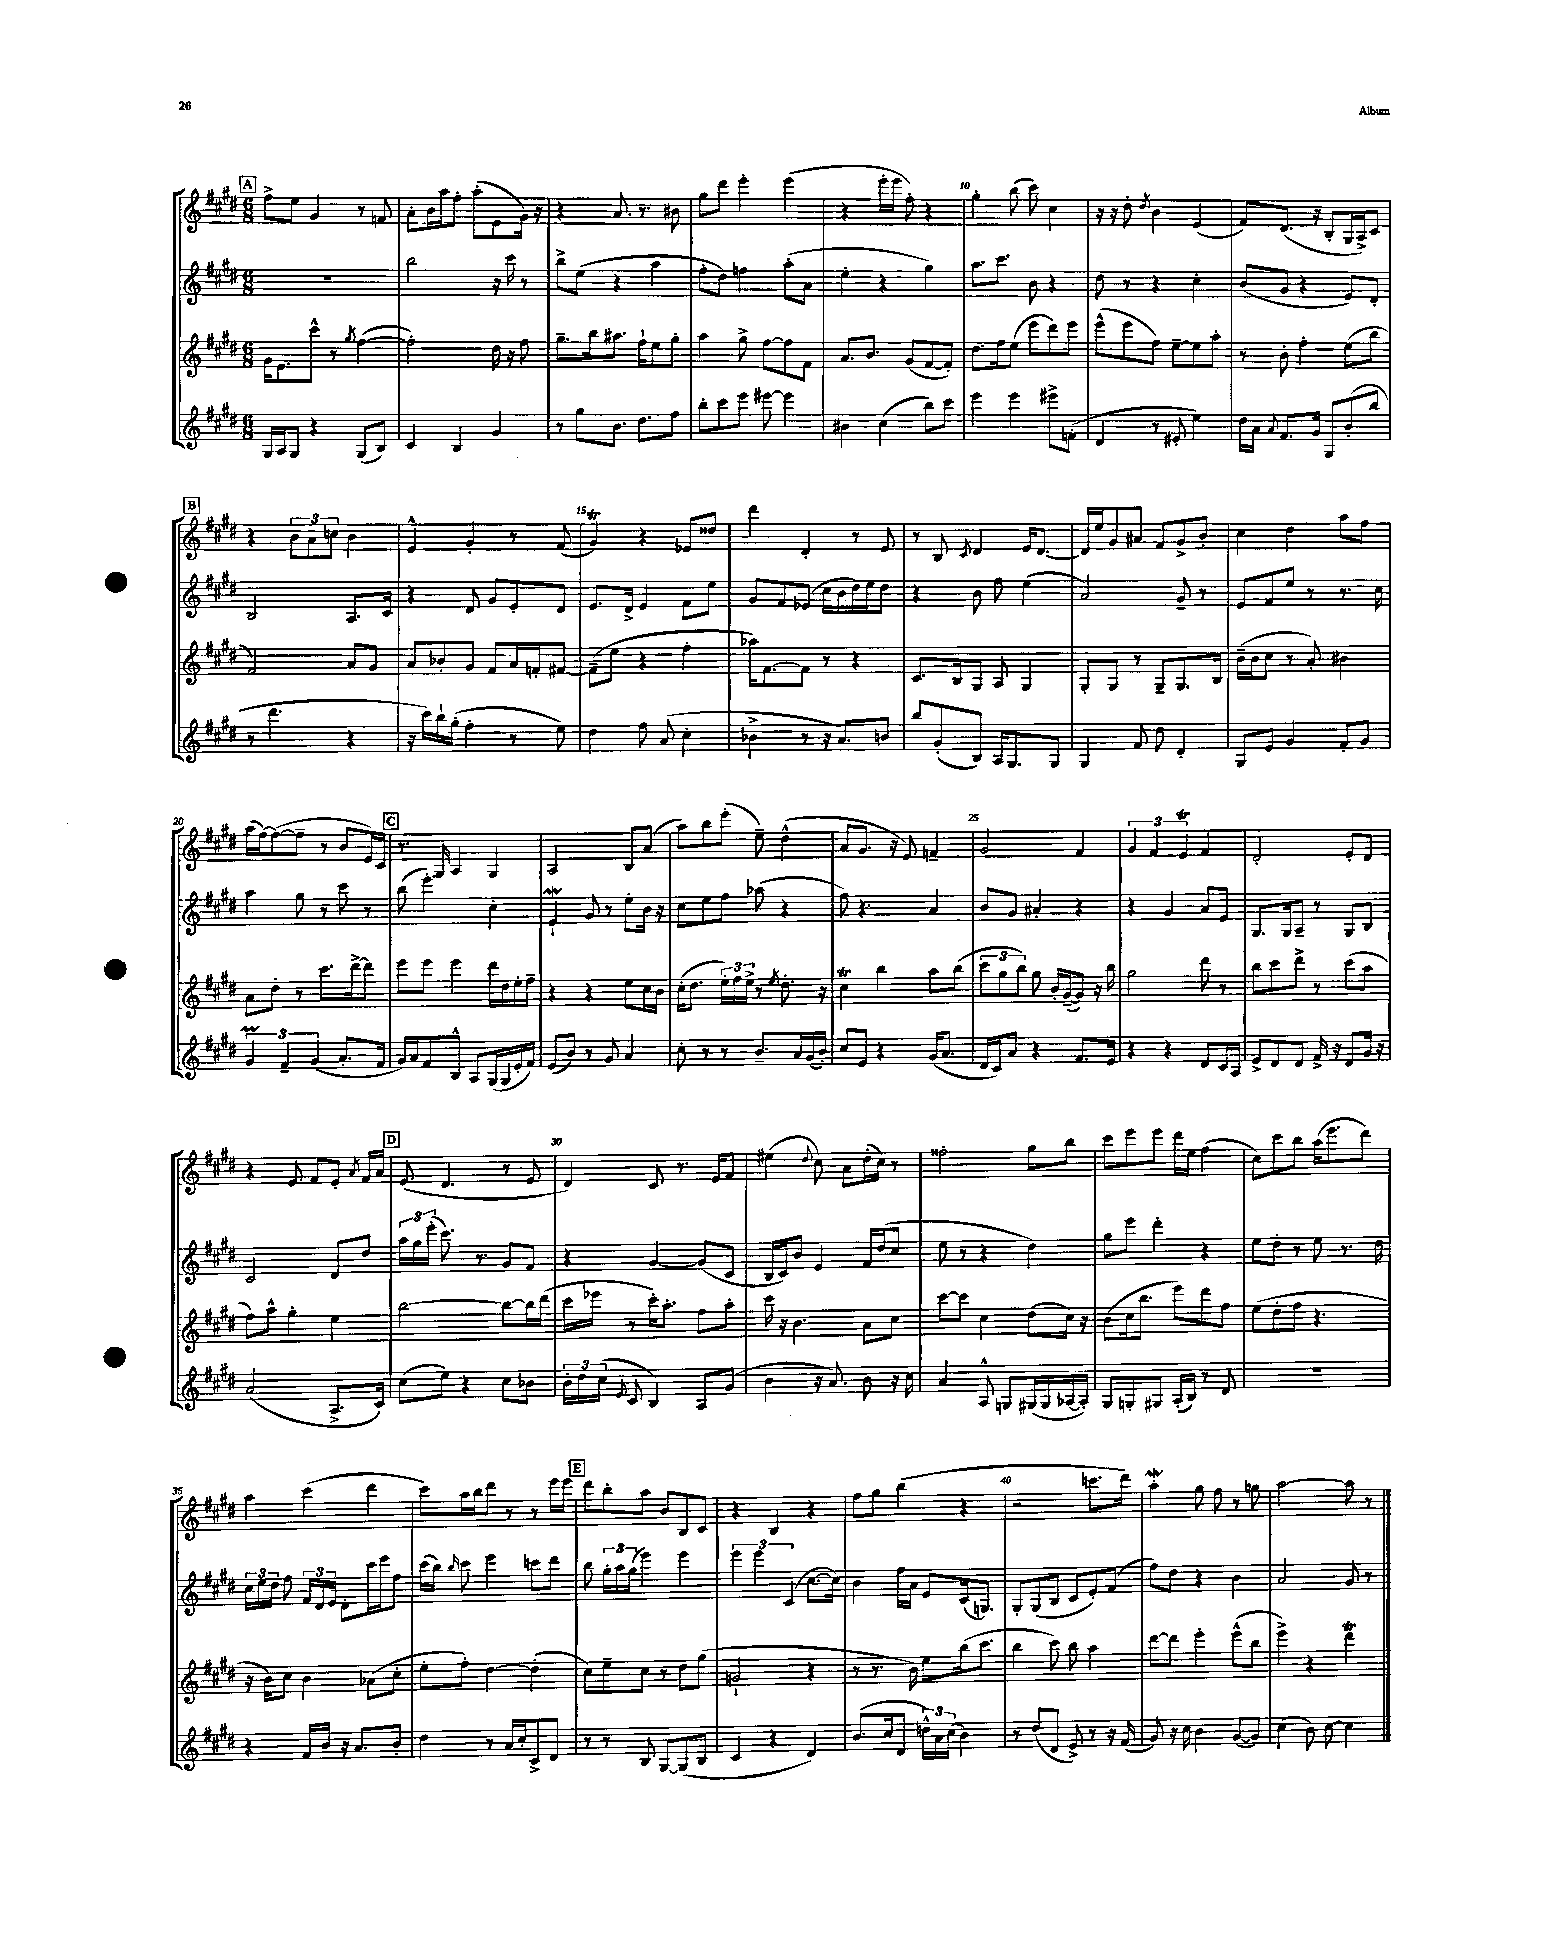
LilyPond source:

<<
\new StaffGroup <<
\new Staff = "s0" {
    \clef treble \key e \major \numericTimeSignature \time 6/8
    \autoBeamOff \mark \markup { \box "A" } fis''8[-> e''8] gis'4 r8 f'8 |
    a'8[-. b'16 a''16 fis''8]-. a''8[-.( e'8 gis'16]) r16 |
    r4 a'8. r8. bis'8 |
    gis''8[ dis'''8] e'''4-. e'''4( |
    r4 e'''16[-. e'''16] fis''8-.) r4 |
    gis''4-. b''8( cis'''8) cis''4 |
    r16 r16 dis''8-. \acciaccatura { dis''8 } b'4 e'4( |
    fis'8[) dis'8.]( r16 b8[-. gis16 a16->) cis'8] |
    \mark \markup { \box "B" } r4 \tuplet 3/2 { b'8[ a'8 c''8] } b'4 |
    e'4-^ gis'4-. r8 fis'8( |
    gis'4\trill) r4 ees'8[ disis''8] |
    dis'''4 dis'4-. r8 e'8 |
    r8 b8 \acciaccatura { cis'8 } dis'4 e'16[ dis'8.]~ |
    dis'16[ e''16 gis'8 ais'8] fis'8[ gis'8-> b'8]-. |
    cis''4 dis''4 a''8[ fis''8] |
    a''16[( fis''16~) fis''8~( fis''8]-- r8 b'8[ e'16) cis'16] |
    \mark \markup { \box "C" } r8. gis16 a4 gis4 |
    a2 b8[ a'8]( |
    a''8[) b''8 e'''8]-.( e''8--) dis''4-^( |
    a'8[ gis'8.] r16 e'8) f'4-- |
    gis'2 fis'4 |
    \tuplet 3/2 { gis'4 fis'4 e'4\trill } fis'4 |
    dis'2-. e'8[-. dis'8] |
    r4 e'8 fis'8[ e'8]-. \acciaccatura { a'8 } fis'16[ a'16] |
    \mark \markup { \box "D" } e'8( dis'4. r8 e'8 |
    dis'4) cis'8 r8. e'16[ fis'8] |
    eis''4( \appoggiatura { dis''8 } cis''8) a'8[ dis''16-.( cis''16]) r8 |
    fisis''2-. gis''8[ b''8] |
    cis'''8[ e'''8 e'''8] dis'''16[ e''16] fis''4( |
    cis''8[) cis'''8 b''8] a''16[( e'''8. dis'''8]) |
    a''4 cis'''4( dis'''4 |
    cis'''8[) a''16 b''16 dis'''8] r8 r8 e'''16[ e'''16] |
    \mark \markup { \box "E" } dis'''8[ b''8-. a''8] b'8[ b8 cis'8] |
    r4 b4 r4 |
    fis''8[ gis''8] b''4( r4 |
    r2 c'''8.[ dis'''16]) |
    a''4-.\mordent gis''8 fis''8 r8 g''8 |
    a''2~ a''8 r8 \bar "|." |
}
\new Staff = "s1" {
    \clef treble \key e \major \numericTimeSignature \time 6/8
    \autoBeamOff \mark \markup { \box "A" } R2. |
    b''2 r16 cis'''16 r8 |
    b''8[-> e''8]( r4 a''4 |
    fis''8[-. dis''8]) f''4 a''8[-.( a'8] |
    e''4-. r4 gis''4) |
    a''8.[ cis'''8.] b'8 r4 |
    dis''8 r8 r4 cis''4-. |
    b'8[( gis'8] r4 e'8[) dis'8]-. |
    \mark \markup { \box "B" } b2 a8.[ cis'16] |
    r4 dis'8 gis'8[ e'8-. dis'8] |
    e'8.[ dis'16]-> e'4 fis'8[ e''8] |
    gis'8[ fis'8 ees'8]( cis''16[ b'16 dis''16) e''16 dis''8] |
    r4 b'8 fis''8 e''4( |
    a'2) gis'8-- r8 |
    e'8[ fis'8 e''8] r8 r8. cis''16 |
    a''4 gis''8 r8 cis'''8 r8 |
    \mark \markup { \box "C" } b''8( e'''4.-.) cis''4-. |
    e'4-!\mordent gis'8 r8 e''8[-. b'16] r16 |
    cis''8[ e''8 fis''8] aes''8( r4 |
    fis''8) r4. a'4 |
    b'8[ gis'8] ais'4-. r4 |
    r4 gis'4 a'8[ e'8] |
    gis8.[ gis16 a8]-- r8 gis8[ b8] |
    cis'2 dis'8[ dis''8] |
    \mark \markup { \box "D" } \tuplet 3/2 { a''16[ gis''16 e'''16]-.( } cis'''8.) r8. gis'8[ fis'8] |
    r4 gis'4~ gis'8[( cis'8] |
    b16[ cis'16) b'8] e'4 fis'16[ dis''16( cis''8] |
    e''8 r8 r4 dis''4) |
    gis''8[ e'''8] dis'''4-. r4 |
    e''8[ dis''8]-. r8 e''8 r8. dis''16 |
    \tuplet 3/2 { cis''16[ e''16 dis''16] } fis''8 \tuplet 3/2 { fis'16[ dis'16 e'16] } dis'8[-. cis'''16 e'''16 fis''8] |
    cis'''16[( b''16]) \grace { b''16 } cis'''8 e'''4 c'''8[ dis'''8] |
    \mark \markup { \box "E" } b''8 \tuplet 3/2 { gis''16[-. a''16 gis''16]( } e'''4) e'''4 |
    \tuplet 3/2 { e'''4 e'''4 cis'4( } cis''8.[~ cis''16]) |
    b'4 fis''16[ a'16] e'8[ cis'16( g8.]) |
    gis8[-. gis8( b8] cis'8[ e'8-.) fis'8]( |
    fis''8[) dis''8] r4 b'4 |
    a'2 gis'8 r8 \bar "|." |
}
\new Staff = "s2" {
    \clef treble \key e \major \numericTimeSignature \time 6/8
    \autoBeamOff \mark \markup { \box "A" } gis'16[ e'8. cis'''8]-^ r8 \acciaccatura { gis''8 } fis''4~( |
    fis''2-.) dis''16 r16 fis''8 |
    gis''8.[-- b''16 ais''8.] fis''16[-! e''8 gis''8]-. |
    a''4 gis''8-> fis''8[~ fis''8 fis'8] |
    a'8.[ b'8.] gis'8[( fis'8~ fis'8]-.) |
    dis''8.[ fis''16 e''8]( e'''8[ dis'''8) e'''8] |
    e'''8[-^( e'''8 fis''8]) e''8[~-- e''8 a''8]-. |
    r8 b'8-. fis''4-. e''8[( b''8] |
    \mark \markup { \box "B" } fis'2) a'8[ gis'8] |
    a'8[ bes'8-. gis'8] fis'8[ a'16 f'16-. fis'8]~ |
    fis'8[--( e''8] r4 fis''4-. |
    aes''16[) fis'8.~ fis'8] r8 r4 |
    cis'8.[ b16 gis8] a8 gis4 |
    gis8[-. gis8] r8 gis8[-- gis8. b16] |
    b'16[--( b'16 cis''8] r8 a'8-.) bis'4 |
    a'8[ dis''8]-. r8 cis'''8.[ dis'''16~-> dis'''8] |
    \mark \markup { \box "C" } e'''8[ e'''8] e'''4 dis'''16[ dis''16 e''16-. fis''16]-- |
    r4 r4 e''8[ cis''16 b'16] |
    cis''16[-.( dis''8.] \tuplet 3/2 { e''16[-.) fis''16 e''16]-> } r8 \acciaccatura { e''8 } dis''8.-. r16 |
    cis''4\trill b''4 a''8[ b''8]( |
    \tuplet 3/2 { cis'''8[ gis''8 b''8]) } gis''8 b'16[-. gis'16~--( gis'8]) r16 b''16 |
    gis''2 dis'''8 r8 |
    b''8[ cis'''8 dis'''8]-> r8 cis'''8[( a''8] |
    fis''8[) a''8]-^ gis''4-. e''4 |
    \mark \markup { \box "D" } b''2~ b''8[~ b''16 dis'''16]( |
    cis'''16[ ees'''16] r8 cis'''16[-.) a''8.]-. fis''8[ a''8]-. |
    cis'''16 r16 b'4. a'8[ cis''8] |
    cis'''8[~ cis'''8] cis''4 dis''8[( cis''16]) r16 |
    b'8[( cis''16 b''8.] e'''8[) dis'''8 fis''8] |
    e''8[( dis''8-. fis''8] r4. |
    r16 b'16[) cis''8] b'4 aes'8[( cis''8]-. |
    e''8[-. fis''8]-.) dis''4~ dis''4-.( |
    \mark \markup { \box "E" } cis''8[) e''8-- cis''8] r8 dis''8[ gis''8]( |
    g'2-! r4 |
    r8 r8. b'16) e''8[ b''16( cis'''8.] |
    b''4 cis'''8) b''8 a''4 |
    dis'''8[~ dis'''8] e'''4-. e'''8[-^( b''8] |
    e'''4->) r4 dis'''4\trill \bar "|." |
}
\new Staff = "s3" {
    \clef treble \key e \major \numericTimeSignature \time 6/8
    \autoBeamOff \mark \markup { \box "A" } gis16[ a16 gis8] r4 gis8[( b8]) |
    cis'4 b4 gis'4 |
    r8 gis''8[ b'8.] dis''8.[ fis''8] |
    b''8[-. cis'''8 e'''8] eis'''8~ eis'''4 |
    bis'4 cis''4( b''8[) cis'''8] |
    e'''4 e'''4 eis'''8[-> f'8]-.( |
    dis'4 r8 eis'8-. e''4) |
    dis''16[ a'16] \appoggiatura { a'8 } fis'8.[ gis'16] gis8[ b'8-.( b''8] |
    \mark \markup { \box "B" } r8 dis'''4. r4 |
    r16 cis'''16[) b''16-! gis''16]-.( fis''4-. r8 e''8) |
    dis''4 fis''8 a'8( cis''4-. |
    bes'4-> r8 r16 a'8.[) b'8] |
    b''8[ gis'8-.( b8]) a16[ gis8. gis8] |
    gis4 fis'8 dis''8 dis'4-. |
    gis8[ e'8] gis'4 fis'8[-. gis'8] |
    \tuplet 3/2 { gis'4\prall fis'4-- gis'4( } a'8.[-. fis'16] |
    \mark \markup { \box "C" } gis'16[) a'16 fis'8 b8]-^ a8[ gis16( gis16 e'16-. fis'16]) |
    e'8[( b'8]) r8 gis'8 a'4 |
    cis''8-. r8 r8 b'8.[-- a'16 gis'16( b'16]-.) |
    cis''8[ e'8] r4 gis'16[( a'8.] |
    dis'16[ cis'16) a'8] r4 fis'8.[ e'16] |
    r4 r4 dis'8[ cis'16 a16] |
    e'8[-> dis'8 dis'8] fis'16-> r16 dis'8[ gis'16] r16 |
    a'2( a8.[-> cis'16]) |
    \mark \markup { \box "D" } cis''8[( e''8]) r4 cis''8[ bes'8] |
    \tuplet 3/2 { b'16[-. dis''16 cis''16]( } \appoggiatura { e'8 } cis'8 b4) a8[ gis'8]( |
    b'4 r16 a'8.) b'8 r16 cis''16 |
    a'4 a8-^ g8[ gis16( gis16 aes16~ aes16]-.) |
    gis8[ g8-. gis8] a16[-.( b16]) r8 dis'8 |
    R2. |
    r4 fis'16[ b'16] r16 a'8.[ b'8]-. |
    dis''4 r8 a'16[ cis''16-. cis'8-> dis'8] |
    \mark \markup { \box "E" } r8 r8 b8 gis8[~ gis8( b8] |
    cis'4 r4 dis'4) |
    b'8.[( cis''16 dis'8] \tuplet 3/2 { d''16[-^) a'16 cis''16]( } b'4) |
    r8 dis''8[( dis'8] e'8->) r8 r16 fis'16( |
    gis'8) r16 cis''16 b'4 gis'8[~( gis'8]) |
    cis''4( b'8) cis''8~ cis''4 \bar "|." |
}
>>
>>
\layout { \context { \Score currentBarNumber = #5 \override BarNumber.break-visibility = ##(#f #t #t) barNumberVisibility = #(every-nth-bar-number-visible 5) } }
